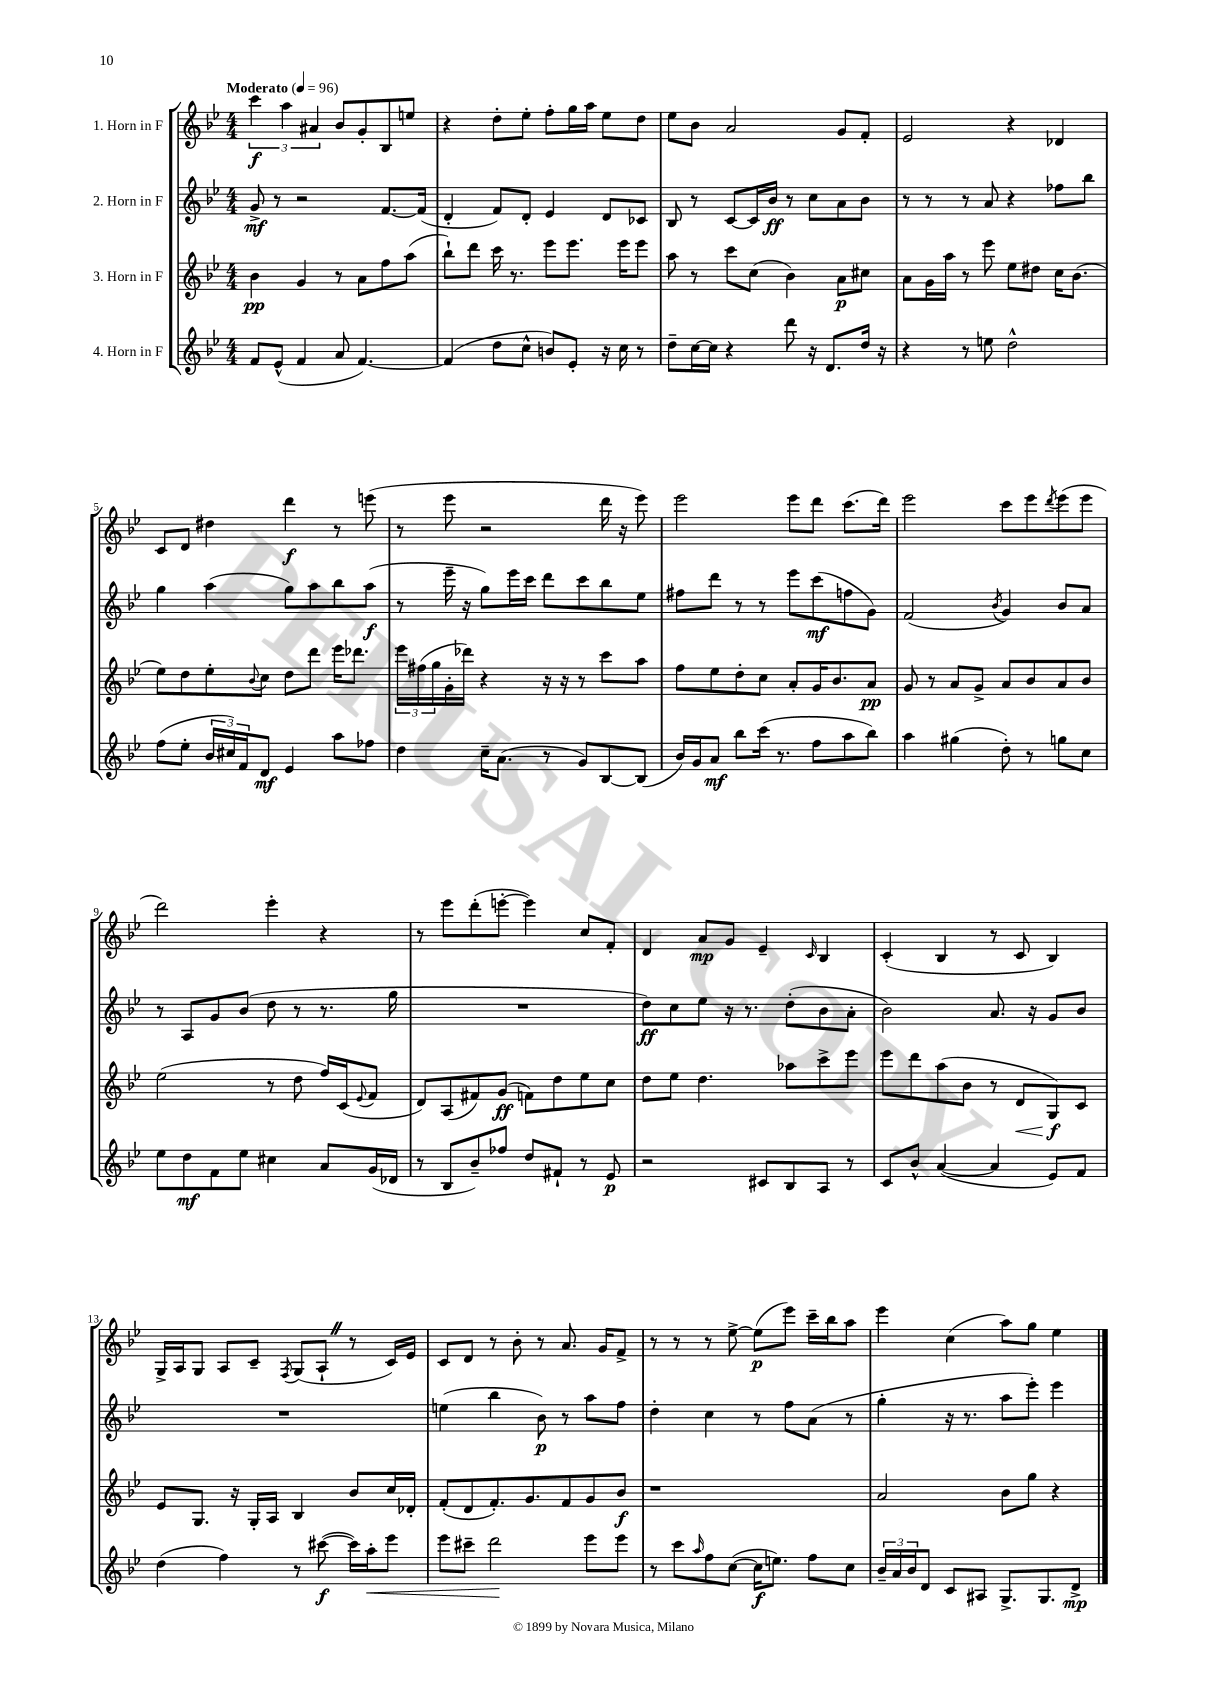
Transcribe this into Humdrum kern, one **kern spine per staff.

**kern	**kern	**kern	**kern
*staff4	*staff3	*staff2	*staff1
*clefG2	*clefG2	*clefG2	*clefG2
*k[b-e-]	*k[b-e-]	*k[b-e-]	*k[b-e-]
*M4/4	*M4/4	*M4/4	*M4/4
*MM96	*MM96	*MM96	*MM96
8f/L	4b-\	8g^/	6ccc\
(8e-^^/J	.	8r	.
.	.	.	6aa\
4f/	4g/	2r	.
.	.	.	6a#/
8a/	8r	.	8b-/L
[4.f/)	8a\L	.	8g'/
.	8ff\	[8.f/L	8B-/
.	(8aa\J	.	8ee/J
.	.	(16f/]Jk	.
=	=	=	=
(4f/]	8bb-`\L)	4d'/	4r
.	8ddd\J	.	.
8dd\L	16ccc\	8f/L)	8dd'\L
.	8.r	.	.
8cc^^\J	.	8d'/J	8ee-'\J
8b/L)	8eee-\L	4e-/	8ff'\L
8e-'/J	8.eee-\J	.	16gg\L
.	.	.	16aa\JJ
16r	.	8d/L	8ee-\L
16cc\	16eee-\LK	.	.
8r	8eee-\J	8c-/J	8dd\J
=	=	=	=
8dd~\L	8aa\	8B-/	8ee-\L
[16cc\L	8r	8r	8b-\J
16cc\]JJ	.	.	.
4r	8ccc\L	[8c/L	2a/
.	(8cc\J	16c/]L	.
.	.	16b-/JJ	.
8ddd\	4b-\)	8r	.
16r	.	8cc\L	.
8.d/L	.	.	.
.	8a\L	8a\	8g/L
16dd/Jk	8cc#\J	8b-\J	8f'/J
16r	.	.	.
=	=	=	=
4r	8a\L	8r	2e-/
.	16g\L	8r	.
.	16aa\JJ	.	.
8r	8r	8r	.
8ee\	8eee-\	8a/	.
2dd^^\	8ee-\L	4r	4r
.	8dd#\J	.	.
.	16cc\LK	8ff-\L	4d-/
.	(8.b-\J	.	.
.	.	8bb-\J	.
=	=	=	=
(8ff\L	8ee-\L)	4gg\	8c/L
8ee-'\J	8dd\	.	8d/J
24b-/LL	8ee-'\	(4aa\	4dd#\
24cc#/)	.	.	.
24f/J	.	.	.
.	8qqb-/	.	.
8d/J	8cc\J	.	.
4e-/	8dd\L	8gg\L)	4ddd\
.	8ddd\J	8aa\	.
8aa\L	16eee-\LK	8bb-\	8r
.	8.ddd-\J	.	.
8ff-\J	.	(8aa\J	(8eee\
=	=	=	=
4dd\	24eee-\LL	8r	8r
.	(24ff#\	.	.
.	24gg\	.	.
.	16g'\	16eee-~\	8eee-\
.	16ddd-\JJ)	16r	.
16cc~\LK	4r	8gg\L)	2r
(8.a\J	.	.	.
.	.	16eee-\L	.
.	.	16ccc\JJ	.
8r	16r	8ddd\L	.
.	16r	.	.
8g/L)	8r	8ccc\	.
[8B-/	8ccc\L	8bb-\	16ddd\
.	.	.	16r
(8B-/]J	8aa\J	8ee-\J	8eee-\)
=	=	=	=
16b-/LL)	8ff\L	8ff#\L	2eee-\
16g/J	.	.	.
8a/J	8ee-\	8ddd\J	.
8bb-\L	8dd'\	8r	.
(16ccc\Jk	8cc\J	8r	.
8.r	.	.	.
.	8a'/L	8eee-\L	8eee-\L
8ff\L	16g/K	(8ccc\	8ddd\J
.	8.b-/	.	.
8aa\	.	8ff\	(8.ccc\L
8bb-\J)	8a/J	8g\J)	.
.	.	.	16ddd\Jk)
=	=	=	=
4aa\	8g/	(2f/	2eee-\
.	8r	.	.
(4gg#\	8a/L	.	.
.	8g^/J	.	.
.	.	8qb-/	.
8dd'\)	8a/L	4g/)	8ccc\L
8r	8b-/	.	8eee-\
.	.	.	8qddd/
8gg\L	8a/	8b-/L	(8eee-\
8cc\J	8b-/J	8a/J	8eee-\J
=	=	=	=
8ee-\L	(2ee-\	8r	2ddd\)
8dd\	.	8A/L	.
8f\	.	8g/	.
8ee-\J	.	(8b-/J	.
4cc#\	8r	8dd\	4eee-'\
.	8dd\	8r	.
8a/L	16ff/LL)	8.r	4r
.	(16c/J	.	.
.	8qqe-/	.	.
(16g/L	8f/J	.	.
16d-/JJ	.	16gg\	.
=	=	=	=
8r	8d/L)	1r	8r
8B-/L	(8A/	.	8eee-\L
8b-~/)	8f#/)	.	(8ddd'\
8ff-/J	(8g/J	.	[8eee'\J
8dd/L	8f\L)	.	4eee\])
8f#`/J	8dd\	.	.
8r	8ee-\	.	8cc/L
8e-/	8cc\J	.	8f'/J
=	=	=	=
2r	8dd\L	8dd\L)	4d/
.	8ee-\J	8cc\	.
.	4.dd\	8ee-\J	8a/L
.	.	16r	8g/J
.	.	8.r	.
8c#/L	.	.	4e-~/
8B-/	8aa-\L	(8dd'\L	.
.	.	.	16qqc/
8A/J	8ccc^\	8b-\	4B-/
8r	8eee-\J	8a'\J	.
=	=	=	=
8c/L	8eee-\L	2b-\)	(4c'/
8b-^^/J	8ddd\	.	.
([4a/	(8aa\	.	4B-/
.	8b-\J	.	.
4a/]	8r	8.a/	8r
.	8d/L	.	8c/
.	.	16r	.
8e-/L)	8G/)	8g/L	4B-/)
8f/J	8c/J	8b-/J	.
=	=	=	=
(4dd\	8e-/L	1r	16G^/LL
.	.	.	16A/J
.	8.G/J	.	8G/J
4ff\)	.	.	8A/L
.	16r	.	.
.	16G'/LL	.	8c~/J
.	16A/JJ	.	.
.	.	.	8qF/
8r	4B-/	.	(8G/L
([8ccc#\	.	.	8A`/J
16ccc#\]LL)	8b-/L	.	8r
16aa'\J	.	.	.
8eee-\J	16cc/L	.	16c/LL)
.	16d-'/JJ	.	16e-/JJ
=	=	=	=
8eee-\L	(8f'/L	(4ee\	8c/L
8ccc#~\J	8d/	.	8d/J
2ddd\	8.f'/)	4bb-\	8r
.	.	.	8b-'\
.	8.g/	.	.
.	.	8b-\)	8r
.	8f/	8r	8.a/
8eee-\L	8g/	8aa\L	.
.	.	.	16g/LK
8eee-\J	8b-/J	8ff\J	8f^/J
=	=	=	=
8r	1r	4dd'\	8r
8ccc\L	.	.	8r
16qqaa/	.	.	.
8ff\	.	4cc\	8r
([8cc\J	.	.	[8ee-^\
16cc\]LK	.	8r	(8ee-\]L
8.ee\J)	.	.	.
.	.	8ff\L	8eee-\J)
8ff\L	.	(8a\J	16ccc~\LL
.	.	.	16bb-\J
8cc\J	.	8r	8aa\J
=	=	=	=
24b-~/LL	2a/	4gg'\	4eee-\
24a/	.	.	.
24b-/J	.	.	.
8d/J	.	.	.
8c/L	.	16r	(4cc\
.	.	8.r	.
8A#/J	.	.	.
8.G^/L	8b-\L	8aa\L	8aa\L)
.	8gg\J	8eee-'\J)	8gg\J
8.G/	.	.	.
.	4r	4eee-\	4ee-\
8d^/J	.	.	.
==	==	==	==
*-	*-	*-	*-
